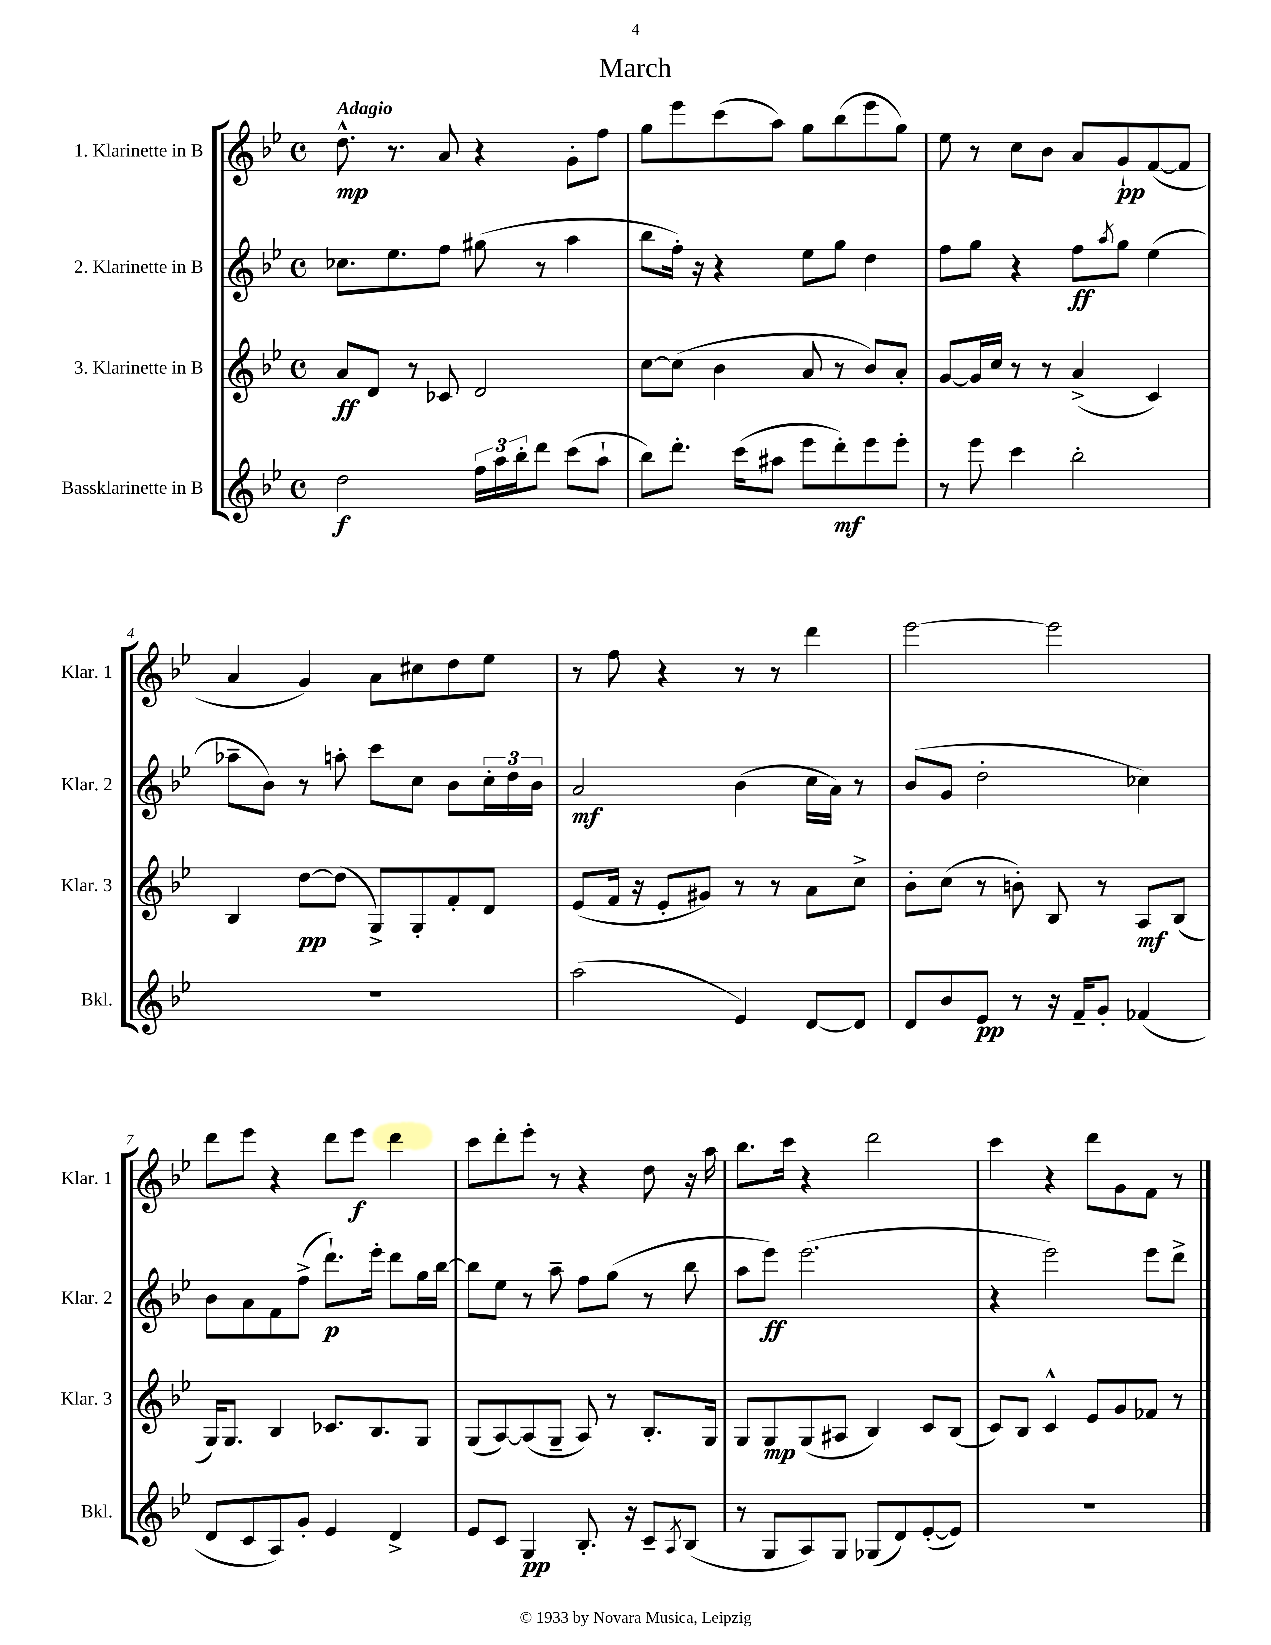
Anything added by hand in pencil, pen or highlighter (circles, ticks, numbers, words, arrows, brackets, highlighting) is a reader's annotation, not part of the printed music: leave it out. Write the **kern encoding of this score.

**kern	**kern	**kern	**kern
*staff4	*staff3	*staff2	*staff1
*clefG2	*clefG2	*clefG2	*clefG2
*k[b-e-]	*k[b-e-]	*k[b-e-]	*k[b-e-]
*M4/4	*M4/4	*M4/4	*M4/4
*met(c)	*met(c)	*met(c)	*met(c)
2dd\	8a/L	8.cc-\L	8.dd^^\
.	8d/J	.	.
.	.	8.ee-\	8.r
.	8r	.	.
.	8c-/	8ff\J	8a/
24ff\LL	2d/	(8gg#\	4r
24aa\	.	.	.
24bb-'\J	.	.	.
8ddd\J	.	8r	.
(8ccc\L	.	4aa\	8g'\L
8aa`\J	.	.	8ff\J
=	=	=	=
8bb-\L)	[8cc\L	8bb-\L	8gg\L
8.ddd'\J	(8cc\]J	16ff'\Jk)	8eee-\
.	.	16r	.
.	4b-\	4r	(8ccc\
(16ccc\LK	.	.	.
8aa#\J	.	.	8aa\J)
8eee-\L	8a/	8ee-\L	8gg\L
8ddd'\)	8r	8gg\J	(8bb-\
8eee-\	8b-/L)	4dd\	8eee-\
8eee-'\J	8a'/J	.	8gg\J)
=	=	=	=
8r	[8g/L	8ff\L	8ee-\
8eee-\	16g/]L	8gg\J	8r
.	16cc/JJ	.	.
4ccc\	8r	4r	8cc\L
.	8r	.	8b-\J
2bb-'\	(4a^/	8ff\L	8a/L
.	.	8qaa/	.
.	.	8gg\J	8g`/
.	4c/)	(4ee-\	([8f/
.	.	.	8f/]J
=	=	=	=
1r	4B-/	8aa-~\L	4a/
.	.	8b-\J)	.
.	[8dd\L	8r	4g/)
.	(8dd\]J	8aa'\	.
.	8G^/L)	8ccc\L	8a\L
.	8G'/	8cc\J	8cc#\
.	8f'/	8b-\L	8dd\
.	8d/J	24cc'\L	8ee-\J
.	.	24dd\	.
.	.	24b-\JJ	.
=	=	=	=
(2aa\	(8e-/L	2a/	8r
.	16f/Jk	.	8ff\
.	16r	.	.
.	8e-'/L	.	4r
.	8g#/J)	.	.
4e-/)	8r	(4b-\	8r
.	8r	.	8r
[8d/L	8a\L	16cc\LL	4ddd\
.	.	16a\JJ)	.
8d/]J	8cc^\J	8r	.
=	=	=	=
8d/L	8b-'\L	(8b-/L	[2eee-\
8b-/	(8cc\J	8g/J	.
8e-/J	8r	2dd'\	.
8r	8b'\)	.	.
16r	8B-/	.	2eee-\]
16f~/LK	.	.	.
8g'/J	8r	.	.
(4f-/	8A/L	4cc-\)	.
.	(8B-/J	.	.
=	=	=	=
8d/L	16G/LK)	8b-\L	8ddd\L
.	8.G/J	.	.
8c/	.	8a\	8eee-\J
8A/)	4B-/	8f\	4r
8g'/J	.	(8ff^\J	.
4e-/	8.c-/L	8.ddd`\L)	8ddd\L
.	.	.	8eee-\J
.	8.B-/	16eee-'\Jk	.
4d^/	.	8ddd\L	4ddd\
.	8G/J	16gg\L	.
.	.	[16bb-\JJ	.
=	=	=	=
8e-/L	(8G/L	8bb-\]L	8ccc\L
8c/J	[8A/)	8ee-\J	8ddd'\
4G/	(8A/]	8r	8eee-'\J
.	8G~/J	8aa~\	8r
8.B-'/	8A/)	8ff\L	4r
.	8r	(8gg\J	.
16r	.	.	.
8c~/L	8.B-'/L	8r	8dd\
8qA/	.	.	.
(8B-/J	.	8bb-\	16r
.	16G/Jk	.	16aa\
=	=	=	=
8r	8G/L	8aa\L	8.bb-\L
8G/L	8G/	8eee-\J)	.
.	.	.	16ccc\Jk
8A/)	(8G/	(2.eee-\	4r
8G/J	8A#/J	.	.
(8G-/L	4B-/)	.	2ddd\
8d/)	.	.	.
([8e-'/	8c/L	.	.
8e-/]J)	(8B-/J	.	.
=	=	=	=
1r	8c/L)	4r	4ccc\
.	8B-/J	.	.
.	4c^^/	2eee-\)	4r
.	8e-/L	.	8ddd\L
.	8g/	.	8g\
.	8f-/J	8eee-\L	8f\J
.	8r	8ddd^\J	8r
==	==	==	==
*-	*-	*-	*-
